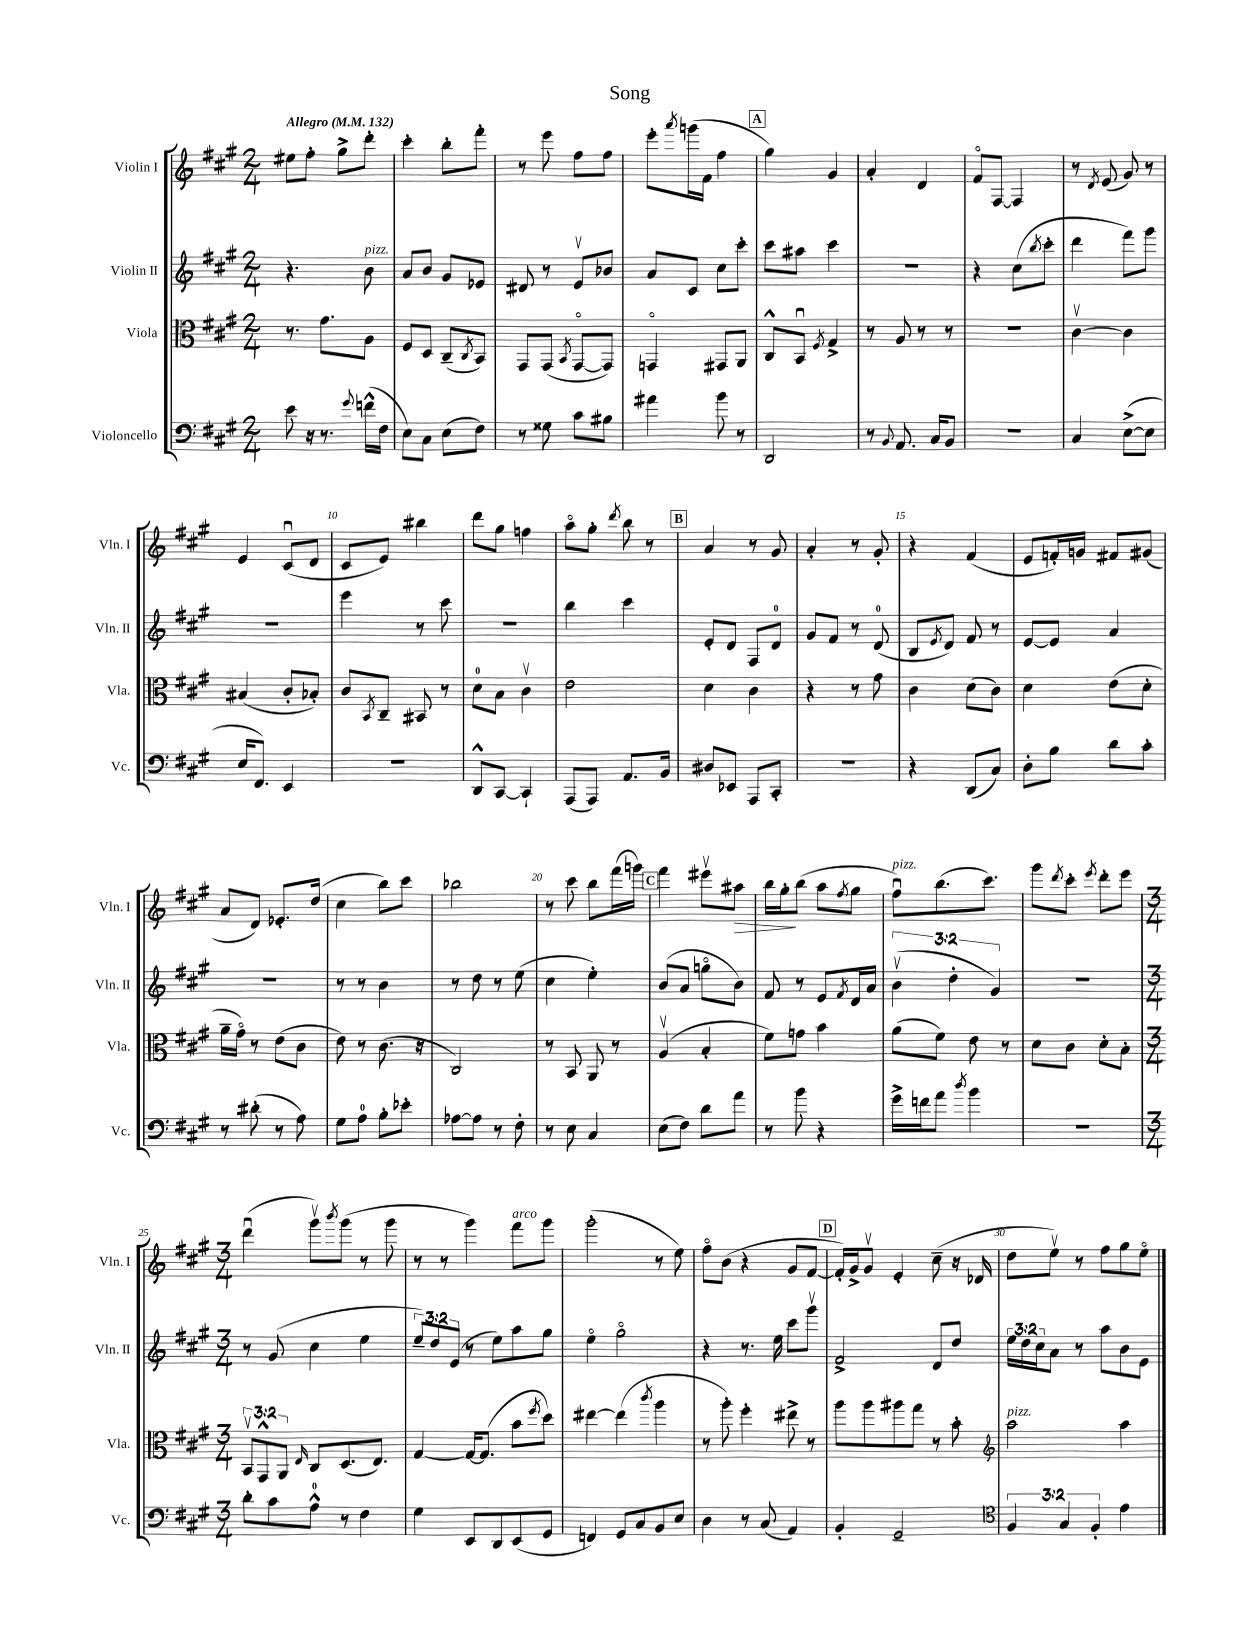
\header { title = "Song" }
<<
\new StaffGroup <<
\new Staff = "s0" \with { instrumentName = "Violin I" shortInstrumentName = "Vln. I" } {
    \clef treble \key a \major \numericTimeSignature \time 2/4 \tempo "Allegro" 4 = 132
    eis''8 fis''8-. gis''8-> d'''8-. |
    cis'''4-. b''8-. fis'''8-. |
    r8 e'''8 fis''8 fis''8 |
    e'''8-. \acciaccatura { a'''8 } g'''16( fis'16 fis''4 |
    \mark \markup { \box "A" } gis''4) gis'4 |
    a'4-. d'4 |
    fis'8\flageolet fis8~ fis4 |
    r8 \acciaccatura { d'8 } e'8( gis'8) r8 |
    e'4 cis'8\downbow( d'8 |
    cis'8 e'8) bis''4 |
    d'''8 gis''8 f''4 |
    a''8\flageolet gis''8-. \acciaccatura { d'''8 } b''8 r8 |
    \mark \markup { \box "B" } a'4 r8 gis'8 |
    a'4-. r8 gis'8-. |
    r4 fis'4( |
    e'8 f'16-.) g'16 fis'8 gis'8( |
    a'8 d'8) ees'8.-. d''16( |
    cis''4 b''8) cis'''8 |
    bes''2 |
    r8 cis'''8 b''8 fis'''16( g'''16) |
    \mark \markup { \box "C" } fis'''4 eis'''8\upbow ais''8\> |
    b''16 gis''16-.\! b''8( a''8 \acciaccatura { fis''8 } gis''8 |
    fis''8\downbow^\markup { \italic "pizz." }) b''8.( cis'''8.) |
    gis'''8 \acciaccatura { d'''8 } cis'''8-. \acciaccatura { e'''8 } d'''8-. e'''8 |
    \numericTimeSignature \time 3/4 d'''4\downbow( gis'''8\upbow) \acciaccatura { b'''8 } gis'''8( r8 gis'''8 |
    r8 r8 gis'''4) fis'''8^\markup { \italic "arco" } gis'''8 |
    gis'''2-.( r8 e''8) |
    fis''8\flageolet b'8( r4 gis'8 fis'8~ |
    \mark \markup { \box "D" } fis'16-.) gis'16-> gis'8\upbow e'4-. cis''8--( r16 des'16 |
    d''8 e''8\upbow) r8 fis''8 gis''8 e''8\flageolet \bar "|." |
}
\new Staff = "s1" \with { instrumentName = "Violin II" shortInstrumentName = "Vln. II" } {
    \clef treble \key a \major \numericTimeSignature \time 2/4 \override Staff.TupletNumber.text = #tuplet-number::calc-fraction-text
    r4. b'8^\markup { \italic "pizz." } |
    a'8 b'8 gis'8 ees'8 |
    dis'8 r8 e'8\upbow bes'8 |
    a'8 cis'8 cis''8 cis'''8-. |
    \mark \markup { \box "A" } cis'''8 ais''8 cis'''4 |
    R2 |
    r4 cis''8( \acciaccatura { b''8 } cis'''8-. |
    d'''4 fis'''8) gis'''8 |
    r2 |
    e'''4 r8 cis'''8 |
    r2 |
    b''4 cis'''4 |
    \mark \markup { \box "B" } e'8-. d'8 fis8 d'8-0 |
    gis'8 fis'8 r8 d'8-0( |
    b8 \acciaccatura { e'8 } d'8) fis'8 r8 |
    e'8~ e'8 a'4 |
    R2 |
    r8 r8 b'4 |
    r8 d''8 r8 e''8( |
    cis''4 e''4-.) |
    \mark \markup { \box "C" } b'8( a'8 g''8\flageolet b'8) |
    fis'8 r8 e'8 \acciaccatura { fis'8 } d'16 a'16 |
    \tuplet 3/2 { b'4\upbow( d''4-. gis'4) } |
    R2 |
    \numericTimeSignature \time 3/4 r8 gis'8( cis''4 e''4 |
    \tuplet 3/2 { e''8--) d''8 e'8( } r8 e''8) a''8 gis''8 |
    e''4\flageolet gis''2\flageolet |
    r4 r8. e''16 cis'''8 gis'''8\upbow |
    \mark \markup { \box "D" } fis'2-> d'8 d''8 |
    \tuplet 3/2 { e''16 d''16 cis''16 } a'8 r8 a''8 b'8 e'8 \bar "|." |
}
\new Staff = "s2" \with { instrumentName = "Viola" shortInstrumentName = "Vla." } {
    \clef alto \key a \major \numericTimeSignature \time 2/4 \override Staff.TupletNumber.text = #tuplet-number::calc-fraction-text
    r8. gis'8. a8 |
    fis8 d8 cis8--( \acciaccatura { cis8 } b,8) |
    gis,8 gis,8( \acciaccatura { b,8 } gis,8~\flageolet gis,8) |
    g,4\flageolet gis,8 a,8 |
    \mark \markup { \box "A" } cis8-^ b,8\downbow \acciaccatura { fis8 } gis4-> |
    r8 a8 r8 r8 |
    r2 |
    cis'4~\upbow cis'4 |
    bis4( cis'8-. bes8-.) |
    cis'8 \acciaccatura { b,8 } cis8-- bis,8 r8 |
    d'8-0 b8 cis'4\upbow |
    e'2 |
    \mark \markup { \box "B" } d'4 cis'4 |
    r4 r8 gis'8 |
    cis'4 d'8( cis'8) |
    d'4 e'8( d'8-. |
    a'16-- gis'16\flageolet) r8 e'8( cis'8 |
    e'8) r8 cis'8.( r16 |
    cis2) |
    r8 b,8 a,8 r8 |
    \mark \markup { \box "C" } a4\upbow( b4-. |
    fis'8) g'8 b'4 |
    a'8( fis'8) e'8 r8 |
    d'8 cis'8 d'8-. b8-. |
    \numericTimeSignature \time 3/4 \tuplet 3/2 { b,8\upbow gis,8-^ a,8 } \grace { e16 } cis8 d8.( e8.) |
    gis4~ gis16~ gis8.( b'8 \acciaccatura { fis''8 } d''8) |
    eis''4~ eis''4( \acciaccatura { cis'''8 } a''4 |
    r8 a''8-.) fis''4-. eis''8-> r8 |
    \mark \markup { \box "D" } a''8 a''8 ais''8 gis''8 r8 b'8-. |
    \clef treble a''2^\markup { \italic "pizz." } a''4 \bar "|." |
}
\new Staff = "s3" \with { instrumentName = "Violoncello" shortInstrumentName = "Vc." } {
    \clef bass \key a \major \numericTimeSignature \time 2/4 \override Staff.TupletNumber.text = #tuplet-number::calc-fraction-text
    e'8 r16 r8. \appoggiatura { gis'8 } f'16-^( fis16 |
    e8) cis8 e8( fis8) |
    r8 gisis8 cis'8 bis8 |
    ais'4 b'8 r8 |
    \mark \markup { \box "A" } d,2 |
    r8 \appoggiatura { b,8 } a,8. cis16 b,8 |
    R2 |
    cis4 e8~->( e8 |
    e16 fis,8.) e,4 |
    r2 |
    d,8-^ cis,8~ cis,4-! |
    a,,8( a,,8) a,8. b,16 |
    \mark \markup { \box "B" } dis8 ees,8 a,,8 cis,8-. |
    R2 |
    r4 d,8( cis8) |
    d8-. b8 d'8 cis'8-. |
    r8 dis'8-.( r8 a8) |
    gis8 a8-0 b8-. ees'8-. |
    aes8~ aes8 r8 fis8-. |
    r8 e8 cis4 |
    \mark \markup { \box "C" } e8( fis8) d'8 a'8 |
    r8 b'8 r4 |
    gis'16-> f'16 a'8 \acciaccatura { d''8 } b'4 |
    R2 |
    \numericTimeSignature \time 3/4 d'8-. cis'8 a8-0-^ r8 fis4 |
    gis4 e,8 d,8 e,8( gis,8 |
    f,4) gis,8 cis8 b,8 e8 |
    d4 r8 cis8( a,4) |
    \mark \markup { \box "D" } b,4-. gis,2-- |
    \clef tenor \tuplet 3/2 { fis4 gis4 fis4-. } e'4 \bar "|." |
}
>>
>>
\layout { \context { \Score \override BarNumber.break-visibility = ##(#f #t #t) barNumberVisibility = #(every-nth-bar-number-visible 5) } }
